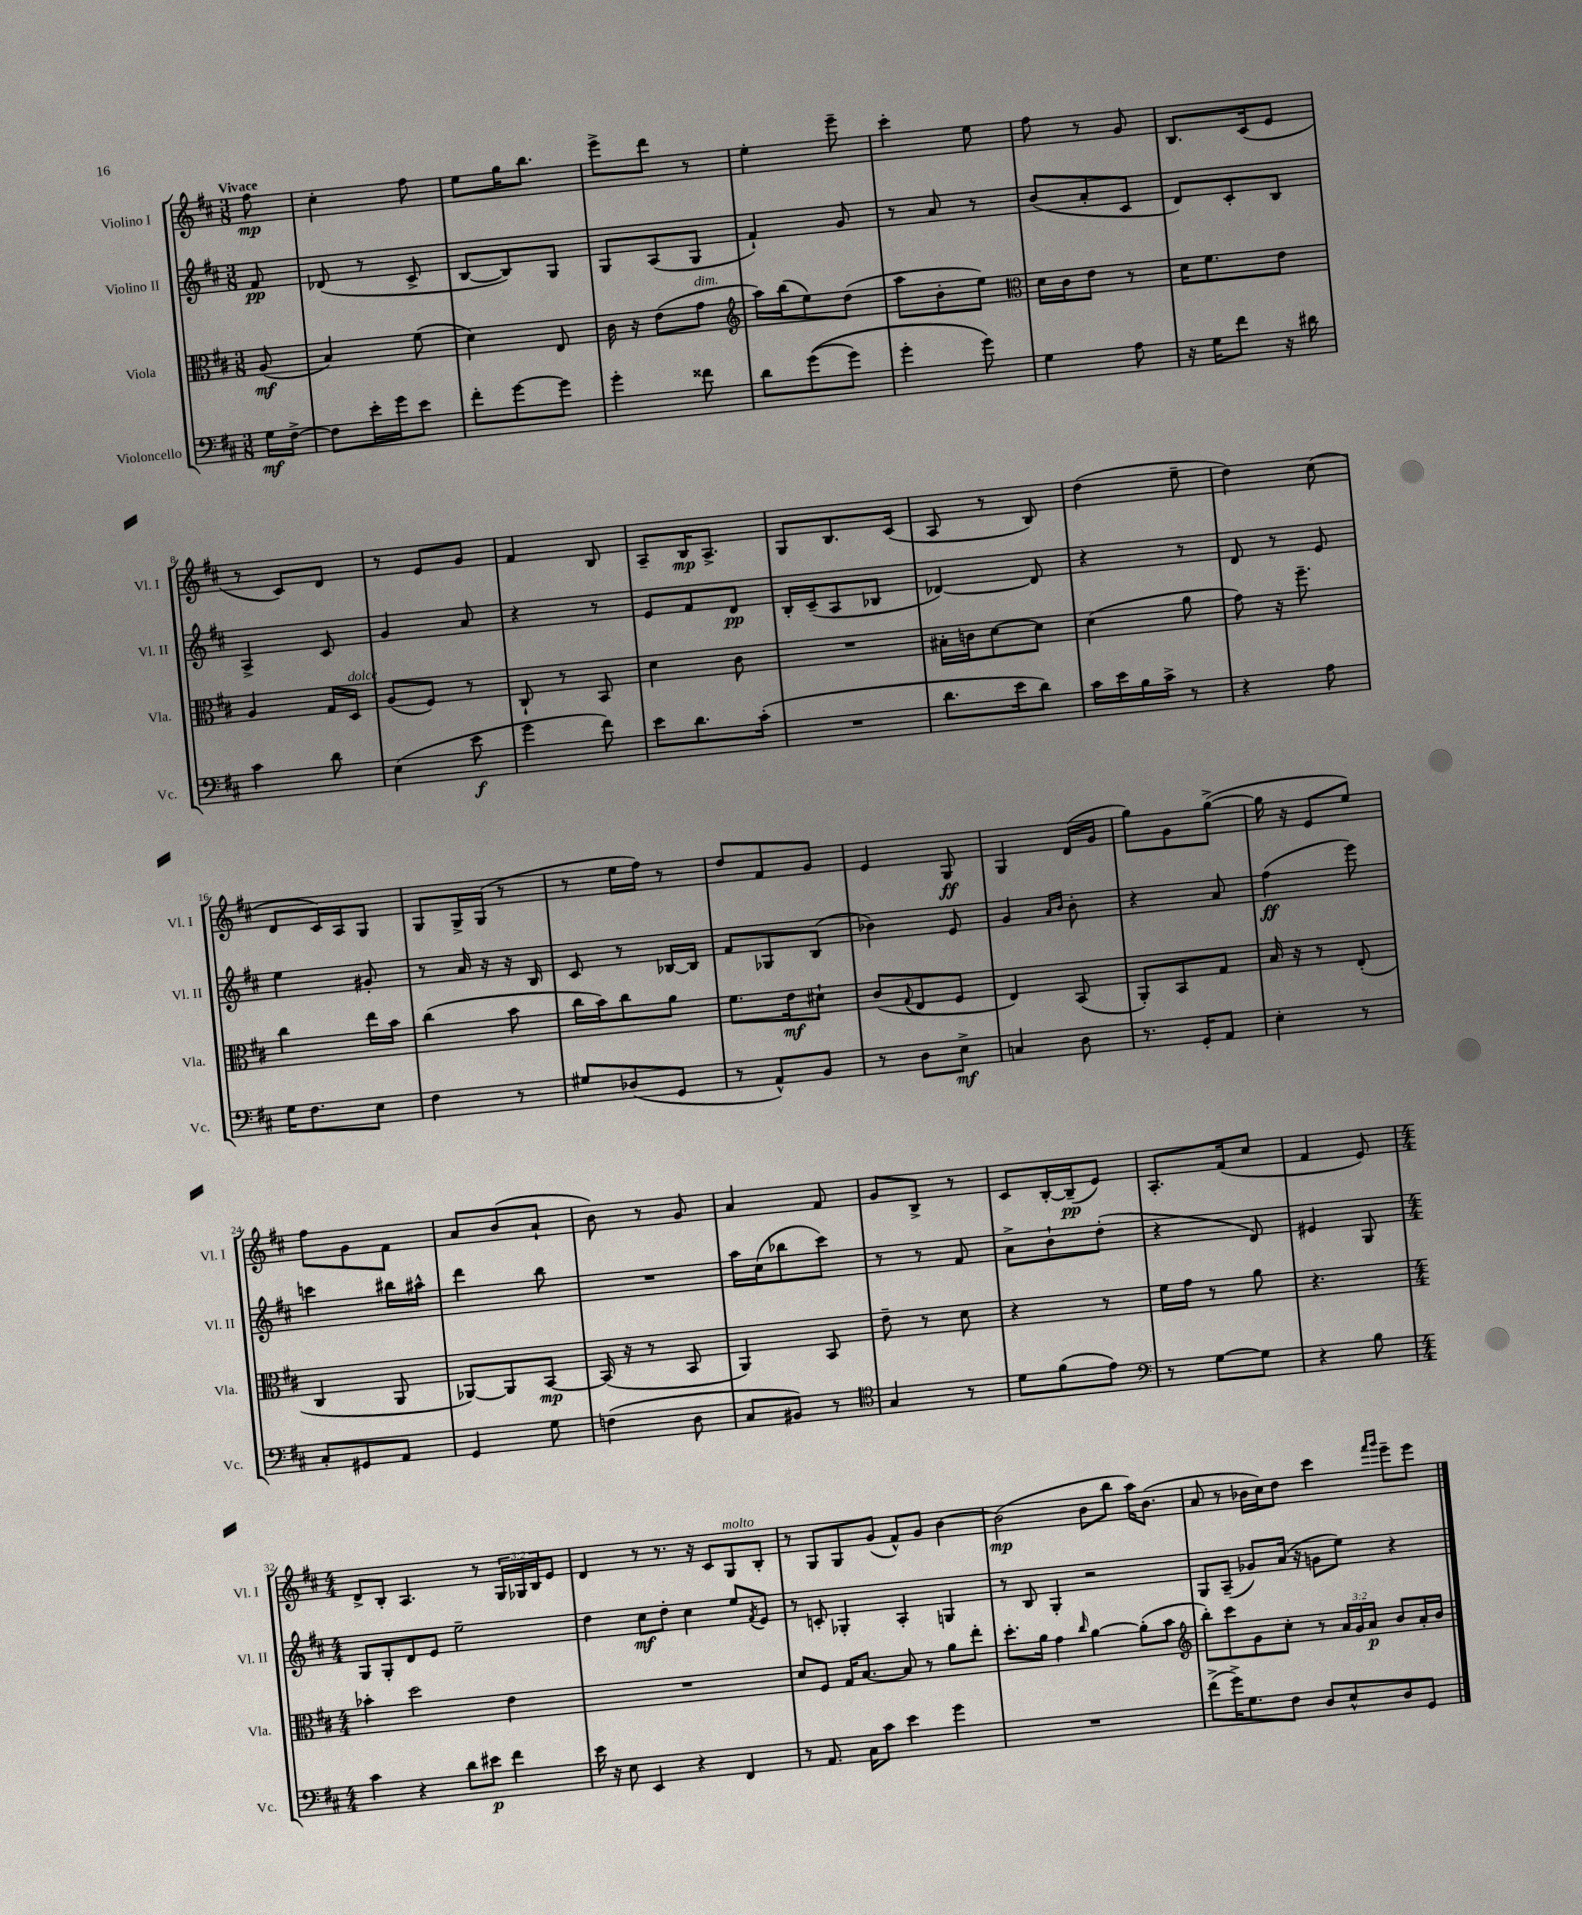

**kern	**dynam	**kern	**dynam	**kern	**dynam	**kern	**dynam
*part4	*part4	*part3	*part3	*part2	*part2	*part1	*part1
*staff4	*staff4	*staff3	*staff3	*staff2	*staff2	*staff1	*staff1
*I"Violoncello	*	*I"Viola	*	*I"Violino II	*	*I"Violino I	*
*I'Vc.	*	*I'Vla.	*	*I'Vl. II	*	*I'Vl. I	*
*clefF4	*	*clefC3	*	*clefG2	*	*clefG2	*
*k[f#c#]	*	*k[f#c#]	*	*k[f#c#]	*	*k[f#c#]	*
*M3/8	*	*M3/8	*	*M3/8	*	*M3/8	*
=	=	=	=	=	=	=	=
!	!	!	!	!	!	!LO:TX:a:B:t=Vivace	!
16G\LL	mf	(8A/	mf	8f#/	pp	8ff#\	mp
[16F#^\JJ	.	.	.	.	.	.	.
=1	=1	=1	=1	=1	=1	=1	=1
8F#\L]	.	4B/)	.	(8d-X/	.	4cc#'\	.
16e'\L	.	.	.	8r	.	.	.
16g\J	.	.	.	.	.	.	.
8e\J	.	(8f#\	.	8c#^/	.	8ff#\	.
=2	=2	=2	=2	=2	=2	=2	=2
8f#'\L	.	4d\)	.	[8B/L	.	8ee\L	.
[8g\	.	.	.	8B/])	.	16gg\K	.
.	.	.	.	.	.	8.bb\J	.
8g\J]	.	8E/	.	8G/J	.	.	.
=3	=3	=3	=3	=3	=3	=3	=3
4g'\	.	16c#\	.	8G/L	.	8eee^\L	.
.	.	16r	.	.	.	.	.
.	.	(8e\L	.	(8A/	.	8ddd\J	.
!	!	!LO:TX:a:i:t=dim.	!	!	!	!	!
8f##X\	.	8g\J	.	8G/J	.	8r	.
=4	=4	=4	=4	=4	=4	=4	=4
*	*	*clefG2	*	*	*	*	*
8d\L	.	16aa\LL)	.	4f#`/)	.	4ee'\	.
.	.	(16bb\J	.	.	.	.	.
((8g\	.	8ee\)	.	.	.	.	.
8g\J)	.	(8dd\J	.	8g/	.	8eee~\	.
=5	=5	=5	=5	=5	=5	=5	=5
4g'\	.	8aa\L	.	8r	.	4ccc#'\	.
.	.	8b'\	.	8a/	.	.	.
8g\)	.	8ee\J)	.	8r	.	8ee\	.
=6	=6	=6	=6	=6	=6	=6	=6
*	*	*clefC3	*	*	*	*	*
4G\	.	16d\LL	.	(8b/L	.	8ff#\	.
.	.	16c#\J	.	.	.	.	.
.	.	8e\J	.	8a'/	.	8r	.
8A\	.	8r	.	8c#/J	.	8g/	.
=7	=7	=7	=7	=7	=7	=7	=7
16r	.	16d\KL	.	8d/L)	.	8.B/L	.
16G\KL	.	8.f#\	.	.	.	.	.
8f#\J	.	.	.	8c#'/	.	.	.
.	.	.	.	.	.	(16c#/k	.
16r	.	8e\J	.	8B/J	.	8e/J	.
16d#X\	.	.	.	.	.	.	.
!!LO:LB:g=z
=8	=8	=8	=8	=8	=8	=8	=8
4c#\	.	4A/	.	4A^/	.	8r	.
.	.	.	.	.	.	8c#/L)	.
8d\	.	16G/LL	.	8c#/	.	8d/J	.
!	!	!LO:TX:a:i:t=dolce	!	!	!	!	!
.	.	16D/JJ	.	.	.	.	.
=9	=9	=9	=9	=9	=9	=9	=9
(4E\	.	(8A/L	.	4g/	.	8r	.
.	.	8F#/J)	.	.	.	8e/L	.
8e\	f	8r	.	8a/	.	8g/J	.
=10	=10	=10	=10	=10	=10	=10	=10
4g\	.	8C#`/	.	4r	.	4f#/	.
.	.	8r	.	.	.	.	.
8f#\)	.	8BB/	.	8r	.	8B/	.
=11	=11	=11	=11	=11	=11	=11	=11
8e\L	.	4d\	.	8e/L	.	8A~/L	.
8.d\	.	.	.	8f#/	.	16B/K	mp
.	.	.	.	.	.	8.A^/J	.
.	.	8c#\	.	8d/J	pp	.	.
(16c#'\Jk	.	.	.	.	.	.	.
=12	=12	=12	=12	=12	=12	=12	=12
4.r	.	4.r	.	16B'/LL	.	8G/L	.
.	.	.	.	(16c#~/J	.	.	.
.	.	.	.	8A/	.	8.B/	.
.	.	.	.	8B-X/J	.	.	.
.	.	.	.	.	.	(16c#/Jk	.
=13	=13	=13	=13	=13	=13	=13	=13
8.d\L	.	16B#X'\LL	.	[4d-X/)	.	8A/	.
.	.	16cn\J	.	.	.	.	.
.	.	[8d\	.	.	.	8r	.
16e\k	.	.	.	.	.	.	.
8d\J)	.	8d\J]	.	8d-/]	.	8B/)	.
=14	=14	=14	=14	=14	=14	=14	=14
16c#\LL	.	(4d\	.	4r	.	(4dd\	.
16e\	.	.	.	.	.	.	.
16B\	.	.	.	.	.	.	.
16c#^\JJ	.	.	.	.	.	.	.
8r	.	8a\	.	8r	.	8ee~\	.
=15	=15	=15	=15	=15	=15	=15	=15
4r	.	8g\)	.	8d/	.	4dd\)	.
.	.	16r	.	8r	.	.	.
.	.	8.ff#~\	.	.	.	.	.
8A\	.	.	.	8e/	.	(8cc#\	.
!!LO:LB:g=z
=16	=16	=16	=16	=16	=16	=16	=16
16G\KL	.	4cc#\	.	4ee\	.	8d/L	.
8.F#\	.	.	.	.	.	.	.
.	.	.	.	.	.	16c#/L)	.
.	.	.	.	.	.	16A/J	.
8E\J	.	16ee\LL	.	8g#X'/	.	8G/J	.
.	.	16b\JJ	.	.	.	.	.
=17	=17	=17	=17	=17	=17	=17	=17
4F#\	.	(4cc#\	.	8r	.	8G/L	.
.	.	.	.	16a/	.	16G^/L	.
.	.	.	.	16r	.	(16G/JJ	.
8r	.	8b\	.	16r	.	8r	.
.	.	.	.	16B/	.	.	.
=18	=18	=18	=18	=18	=18	=18	=18
8G#X/L	.	16cc#\LL	.	8c#/	.	8r	.
.	.	16b\J)	.	.	.	.	.
(8D-X/	.	8cc#\	.	8r	.	16ee\LL	.
.	.	.	.	.	.	16ff#\JJ)	.
8GG/J	.	8a\J	.	[16B-X/LL	.	8r	.
.	.	.	.	16B-/JJ]	.	.	.
=19	=19	=19	=19	=19	=19	=19	=19
8r	.	8.f#\L	.	8f#/L	.	8dd/L	.
8AA^^/L)	.	.	.	8G-X/	.	8f#/	.
.	.	16e\k	mf	.	.	.	.
8BB/J	.	8d#X`\J	.	(8B/J	.	8g/J	.
=20	=20	=20	=20	=20	=20	=20	=20
8r	.	(8c#/L	.	4b-X\)	.	4e/	.
.	.	8qqG/	.	.	.	.	.
8D\L	.	8E/	.	.	.	.	.
8E^\J	mf	8F#/J	.	8e/	.	8G/	ff
=21	=21	=21	=21	=21	=21	=21	=21
4Cn/	.	4E/)	.	4g/	.	4G/	.
.	.	.	.	16qqa/LL	.	.	.
.	.	.	.	16qqb/JJ	.	.	.
8D\	.	(8BB/	.	8b'\	.	(16d/LL	.
.	.	.	.	.	.	16g/JJ	.
=22	=22	=22	=22	=22	=22	=22	=22
8.r	.	8AA'/L)	.	4r	.	8gg\L)	.
.	.	8BB/	.	.	.	8g\	.
16GG'/KL	.	.	.	.	.	.	.
8AA/J	.	8G/J	.	8a/	.	([8gg^\J	.
=23	=23	=23	=23	=23	=23	=23	=23
4E'\	.	16B/	.	(4ff#\	ff	16gg\]	.
.	.	16r	.	.	.	16r	.
.	.	8r	.	.	.	8e/L	.
8r	.	(8E'/	.	8eee\)	.	8ee/J)	.
!!LO:LB:g=z
=24	=24	=24	=24	=24	=24	=24	=24
8C#'/L	.	4C#/	.	4cccn\	.	8ff#\L	.
8GG#X/	.	.	.	.	.	8g\	.
8AA/J	.	8AA/	.	16bb#X\LL	.	8f#\J	.
.	.	.	.	16aa#X^^\JJ	.	.	.
=25	=25	=25	=25	=25	=25	=25	=25
4GG/	.	[8AA-X/L)	.	4ddd\	.	8a/L	.
.	.	8AA-/]	.	.	.	(8b/	.
8G\	.	[8BB/J	mp	8bb\	.	8a`/J	.
=26	=26	=26	=26	=26	=26	=26	=26
(4Fn\	.	(16BB/]	.	4.r	.	8b\)	.
.	.	16r	.	.	.	.	.
.	.	8r	.	.	.	8r	.
8D\	.	8BB/	.	.	.	8g/	.
=27	=27	=27	=27	=27	=27	=27	=27
8C#/L	.	4AA/)	.	16aa\LL	.	4a/	.
.	.	.	.	(16cc#\J	.	.	.
8BB#X/J)	.	.	.	8bb-X\	.	.	.
8r	.	8BB/	.	8ccc#\J)	.	8f#/	.
=28	=28	=28	=28	=28	=28	=28	=28
*clefC4	*	*	*	*	*	*	*
4G/	.	8e~\	.	8r	.	8g/L	.
.	.	8r	.	8r	.	8B^/J	.
8r	.	8d\	.	8f#/	.	8r	.
=29	=29	=29	=29	=29	=29	=29	=29
8d\L	.	4r	.	8a^\L	.	8c#/L	.
(8f#\	.	.	.	8b`\	.	[16B'/L	.
.	.	.	.	.	.	(16B~/J]	pp
8e\J)	.	8r	.	(8dd'\J	.	8e/J)	.
=30	=30	=30	=30	=30	=30	=30	=30
*clefF4	*	*	*	*	*	*	*
8r	.	16f#\LL	.	4r	.	8.A'/L	.
.	.	16g\JJ	.	.	.	.	.
[8G\L	.	8r	.	.	.	.	.
.	.	.	.	.	.	(16f#/k	.
8G\J]	.	8a\	.	8d/)	.	8cc#/J	.
=31	=31	=31	=31	=31	=31	=31	=31
4r	.	4.r	.	4e#X/	.	4f#/	.
8B\	.	.	.	8G/	.	8e/)	.
!!LO:LB:g=z
=32	=32	=32	=32	=32	=32	=32	=32
*M4/4	*	*M4/4	*	*M4/4	*	*M4/4	*
4c#\	.	4b-X'\	.	8G/L	.	8d^/L	.
.	.	.	.	8G'/	.	8B'/J	.
4r	.	2dd\	.	8d/	.	4.A/	.
.	.	.	.	8e/J	.	.	.
8d\L	.	.	.	2ee~\	.	.	.
8e#X\J	p	.	.	.	.	8r	.
4f#\	.	4e\	.	.	.	24G/LL	.
.	.	.	.	.	.	24G-X/	.
.	.	.	.	.	.	24B/J	.
.	.	.	.	.	.	8e/J	.
=33	=33	=33	=33	=33	=33	=33	=33
16e\	.	1r	.	4dd\	.	4d/	.
16r	.	.	.	.	.	.	.
8E\	.	.	.	.	.	.	.
4EE/	.	.	.	8cc#\L	mf	8r	.
.	.	.	.	8dd'\J	.	8.r	.
4r	.	.	.	4cc#\	.	.	.
.	.	.	.	.	.	16r	.
.	.	.	.	.	.	8c#/L	.
!	!	!	!	!	!	!LO:TX:a:i:t=molto	!
4FF#/	.	.	.	8ee/L	.	8G/	.
.	.	.	.	8qf#/	.	.	.
.	.	.	.	8e/J	.	8B'/J	.
=34	=34	=34	=34	=34	=34	=34	=34
8r	.	8d/L	.	8r	.	8r	.
8.AA/	.	8F#/J	.	8cn'/	.	8G/L	.
.	.	16G/KL	.	4G-X'/	.	8G/	.
16C#\KL	.	[8.B/J	.	.	.	.	.
8c#\J	.	.	.	.	.	(8g/J	.
4e\	.	8B/]	.	4A'/	.	8f#^^/L)	.
.	.	8r	.	.	.	8g/J	.
4g\	.	8a\L	.	4Gn/	.	[4b\	.
.	.	8ee'\J	.	.	.	.	.
=35	=35	=35	=35	=35	=35	=35	=35
1r	.	8.dd'\L	.	8r	.	(2b\]	mp
.	.	.	.	8B/	.	.	.
.	.	16a\Jk	.	.	.	.	.
.	.	4g\	.	4G'/	.	.	.
.	.	16qqcc#/	.	.	.	.	.
.	.	[4a\	.	2r	.	8b\L	.
.	.	.	.	.	.	8bb\J	.
.	.	(8a'\L]	.	.	.	16aa\KL)	.
.	.	.	.	.	.	(8.b\J	.
.	.	8b\J	.	.	.	.	.
=36	=36	=36	=36	=36	=36	=36	=36
*	*	*clefG2	*	*	*	*	*
(8f#^\L	.	8bb'\L)	.	8G/L	.	8a/	.
16g^\K)	.	8ccc#\	.	(8A~/J	.	8r	.
8.G\	.	.	.	.	.	.	.
.	.	8g\	.	8g-X/L)	.	16b-X\LL	.
.	.	.	.	.	.	16cc#\J)	.
8F#\J	.	8cc#'\J	.	(16a/Jk	.	8dd\J	.
.	.	.	.	16r	.	.	.
8D/L	.	8r	.	8gn\L	.	4ccc#\	.
8E^^/	.	24a/LL	.	8ee\J)	.	.	.
.	.	24g/	.	.	.	.	.
.	.	24a/JJ	p	.	.	.	.
.	.	.	.	.	.	16qqfff#/LL	.
.	.	.	.	.	.	16qqggg/JJ	.
8D/	.	8b/L	.	4r	.	8eee~\L	.
8GG/J	.	16a'/L	.	.	.	8eee\J	.
.	.	16b/JJ	.	.	.	.	.
==	==	==	==	==	==	==	==
*-	*-	*-	*-	*-	*-	*-	*-
